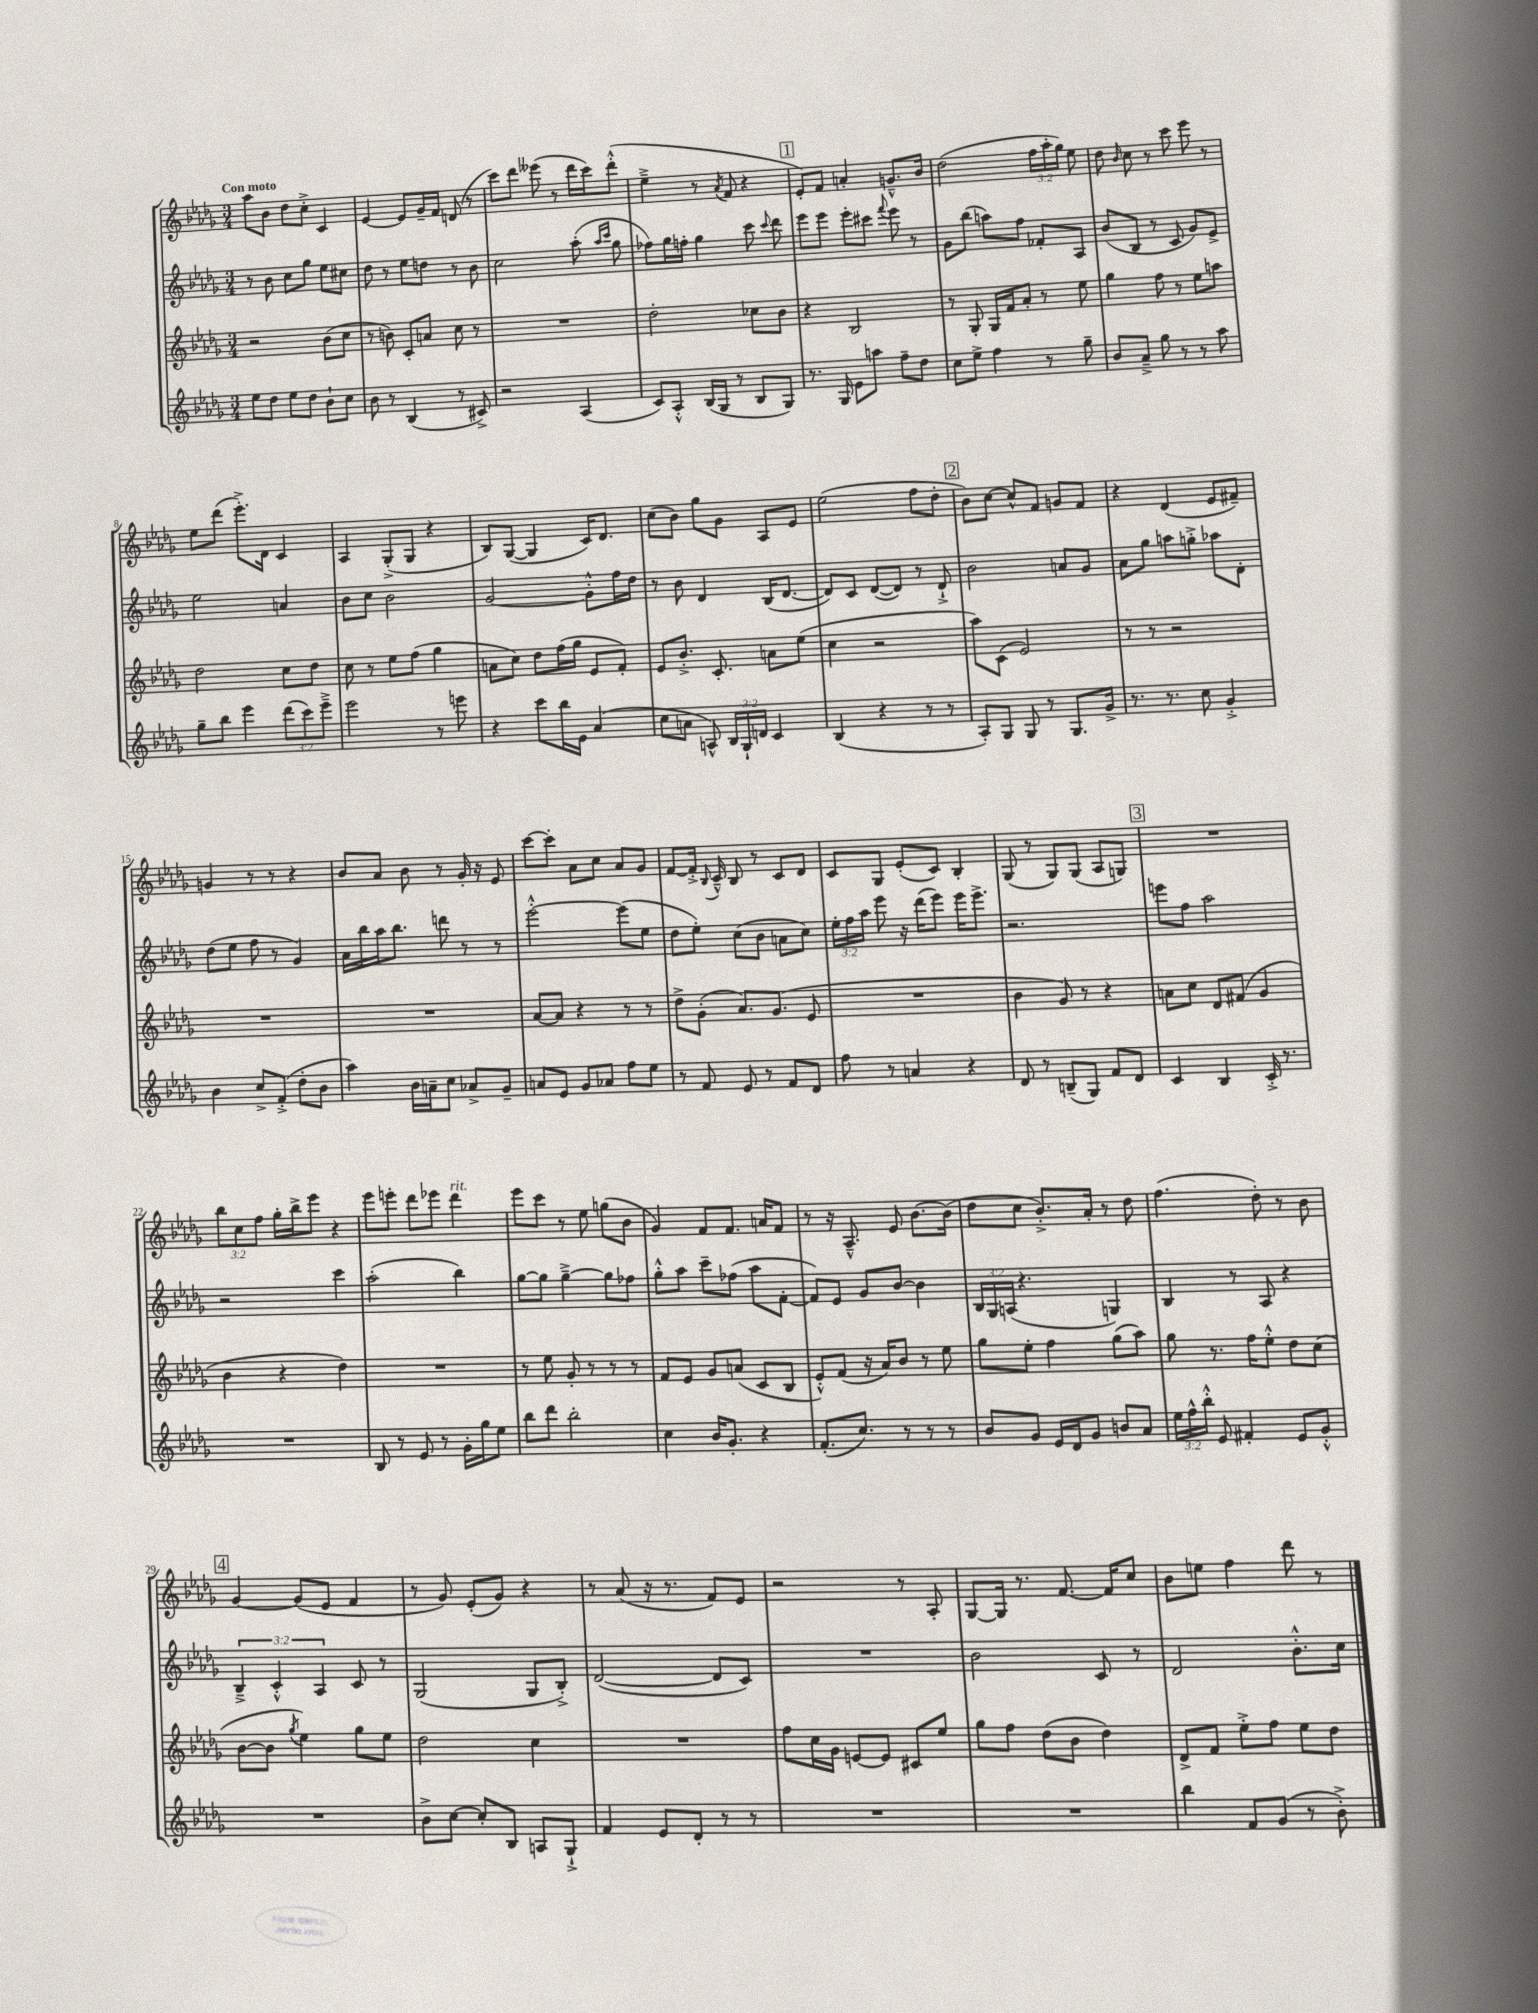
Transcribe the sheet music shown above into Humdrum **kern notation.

**kern	**kern	**kern	**kern
*staff4	*staff3	*staff2	*staff1
*clefG2	*clefG2	*clefG2	*clefG2
*k[b-e-a-d-g-]	*k[b-e-a-d-g-]	*k[b-e-a-d-g-]	*k[b-e-a-d-g-]
*M3/4	*M3/4	*M3/4	*M3/4
8ee-	2r	8r	8aa-
8dd-	.	8b-	8b-
8ee-	.	8cc	8dd-
8dd-	.	8gg-	8cc'^
8b-`	(8b-	8ee-	4c
8cc	8cc	8cc#	.
=	=	=	=
8b-	8r	8dd-	[4e-
8r	8b)	8r	.
(4B-	8c'	8ee-	8e-]
.	8a	8dd	16g-~
.	.	.	16f
8r	8cc	8r	(8d
8c#^)	8r	8b-	8r
=	=	=	=
2r	2.r	2cc	8ccc)
.	.	.	8ddd-
.	.	.	(8eee--
.	.	.	8r
(4A-	.	(8aa-'	16ddd-
.	.	.	16ccc)
.	.	16qqaa-	.
.	.	16qqccc	.
.	.	8gg-	(8ddd-'^^
=	=	=	=
8c)	2dd-'	8ff-)	4ee-~^
8A-'^^	.	16gg-	.
.	.	16ff'	.
(16B-	.	4gg-	8r
16G-	.	.	.
.	.	.	8qa-
8r	.	.	8f
8B-	8cc-	8ccc	4r
.	.	8qqccc	.
8G-)	8b-	8ddd-	.
=	=	=	=
8.r	4r	8eee-	8e-')
.	.	8eee-	8f
16G-	.	.	.
8e-	2B-	8eee-'	4a'
8aa	.	8ccc#	.
.	.	8qqfff	.
8ff~	.	8eee-	8.g~^^
8dd-	.	8r	.
.	.	.	16b-
=	=	=	=
8cc	8r	8g-	(2dd-
8ee-^	8G-'	(8bb-	.
4ff	16G-	8aa)	.
.	16f	.	.
.	8a-'	8ff	.
8r	8r	8f-'	24ff
.	.	.	24aa-'
.	.	.	24gg-)
8gg-~	8ee-	8A-	8ee-
=	=	=	=
8b-	4gg-	(8b-	8dd-
.	.	.	16qqb-
8a-~^	.	8B-	8cc
8gg-	8ff	8r	8r
8r	8r	8c	8ccc
8r	8ee-	8g-)	8eee-
8aa-	8aa	8e-^	8r
=	=	=	=
8gg-~	2dd-	2ee-	8ee-
8bb-	.	.	(8ddd-
4eee-	.	.	8.eee-'^)
.	.	.	16d-
(12ddd-	8cc	4a	4c
12ccc)	.	.	.
.	8dd-	.	.
12eee-~^	.	.	.
=	=	=	=
2eee-	8cc	8b-	4A-
.	8r	8cc	.
.	8ee-	2b-	(8G-'^
.	(8ff	.	8G-
8r	4gg-	.	4r
8eee	.	.	.
=	=	=	=
4r	8a	[2g-	8B-)
.	8cc)	.	([8G-
8ccc	8dd-	.	4G-]
16bb-	(16ff	.	.
16e-	16gg-	.	.
(4a-	8e-	8g-'^^]	16c)
.	.	.	8.d-
.	8f')	16ff	.
.	.	16dd-	.
=	=	=	=
8cc	8e-	8r	(8cc
8a	8.b-'^	8b-	8b-)
8A^^)	.	4d-	8gg-
.	8.c'	.	.
24B-	.	.	8g-
24G-`	.	.	.
24d	.	.	.
4c	8a	(16B-	8A-
.	.	[8.d-	.
.	(8ee-	.	8e-
=	=	=	=
(4B-	4cc	8d-])	(2ee-
.	.	8c	.
4r	2r	([8d-	.
.	.	8d-])	.
8r	.	8r	8ff
8r	.	8d-`^	8dd-'
=	=	=	=
8A-')	8aa-)	2b-	8b-)
8G-	(8c	.	[8cc
8G-	2e-)	.	8cc^^]
8r	.	.	8f
8.G-	.	8a	8g
.	.	8g-	8f
16g-^	.	.	.
=	=	=	=
8.r	8r	8a-	4r
.	8r	8gg-	.
8.r	.	.	.
.	2r	8aa	(4d-
8cc	.	8gg'^	.
4g-'^	.	8aa-	8e-
.	.	8d-'	8f#~)
=	=	=	=
4b-	2.r	(8dd-	4g
.	.	8ee-	.
8cc^	.	8ff	8r
(8f'^	.	8r	8r
8dd-'	.	4g-)	4r
8b-	.	.	.
=	=	=	=
4aa-)	2.r	16a-	8b-
.	.	16bb-	.
.	.	16aa-	8a-
.	.	8.bb-	.
16b-	.	.	8b-
16a~	.	.	.
8cc	.	8ddd	8r
8a-^	.	8r	16g-'
.	.	.	16r
8g-~	.	8r	8e-
=	=	=	=
8a	[8a-	[2eee-'^^	[8ccc
8e-	8a-]	.	8ccc']
8g-	4r	.	8a-
8a-	.	.	8cc
8ff	8r	(8eee-]	8a-
8ee-	8r	8ee-	8g-
=	=	=	=
8r	8dd-^	8dd-	[8f
8f	(8g-'	8ee-')	16f'^]
.	.	.	8qqB-
.	.	.	16c~^^
8e-	8.a-)	(8cc	8B-
8r	.	8b-	8r
.	(8.g-	.	.
8f	.	8a	8c
8d-	8e-	8cc)	8d-
=	=	=	=
8ff	2.r	24ee-'	8c
.	.	24ff	.
.	.	24aa-	.
8r	.	8eee-	8G-
4a	.	16r	(8e-'
.	.	(16ddd-	.
.	.	8eee-)	8c)
4r	.	16eee-	4B-'
.	.	8.eee-^	.
=	=	=	=
8d-	4b-	2.r	(8G-
8r	.	.	8r
(8B~	8g-)	.	8G-)
8G-)	8r	.	(8G-
8f	4r	.	8A-
8d-	.	.	8G)
=	=	=	=
4c	8a	8eee	2.r
.	8cc	8ff	.
4B-	8d-	2aa-	.
.	(8f#	.	.
16c'^	4g-	.	.
8.r	.	.	.
=	=	=	=
2.r	4b-	2r	12bb-
.	.	.	12cc
.	.	.	12ff
.	4r	.	16gg-'
.	.	.	16bb-^
.	.	.	8eee-
.	4dd-)	4ccc	4r
=	=	=	=
8B-	2.r	(2aa-'	8eee-
8r	.	.	8eee'
8e-	.	.	8ddd-
8r	.	.	8eee-
16g-'	.	4bb-)	4ddd-
16gg-	.	.	.
8ee-	.	.	.
=	=	=	=
8bb-	8r	[8gg-	8eee-
8ddd-	8ee-	8gg-]	8ccc
2bb-'	8g-'	[4gg-~^	8r
.	8r	.	8ee-
.	8r	8gg-]	(8gg
.	8r	8ff-	8b-
=	=	=	=
4cc	8f	8gg-'^^	4g-)
.	8e-	8aa-	.
16b-	8g-	8ccc~	8f
8.g-'	.	.	.
.	(8a	(8ff-	8.f
4r	8c	8aa-	.
.	.	.	16a
.	8B-	[8f'	8f
=	=	=	=
(8.f'	8e-'^^)	8f])	8r
.	(8f	8e-	16r
8.cc)	.	.	8.A-~^^
.	16r	8g-	.
.	16a-)	.	.
8r	8b-	[8b-	8e-
8r	8r	4b-]	[8.b-
8r	8ee-	.	.
.	.	.	(16b-]
=	=	=	=
8b-	8gg-	24B-	8dd-
.	.	24G-	.
.	.	(24A	.
8g-	8ee-'	4.r	8cc
16e-	4ff	.	8.b-'^)
16d-	.	.	.
8g-	.	.	.
.	.	.	16a-'
8b	(8gg-	4G)	8r
8a-	8aa-)	.	8dd-
=	=	=	=
24ee-	8gg-	4B-	(4.ff
24ff^^	.	.	.
24bb-'^^	.	.	.
8e-	8.r	.	.
4f#'	.	8r	.
.	16ff	.	.
.	8ee-'^^	8A-	8dd-')
8e-	8dd-	4r	8r
8g-'^^	(8cc	.	8b-
=	=	=	=
2.r	[8b-	6B-~^	[4g-
.	8b-]	.	.
.	.	6c'^^	.
.	8qgg-	.	.
.	4ee-)	.	(8g-]
.	.	6A-	.
.	.	.	8e-
.	8gg-	8c	4f
.	8ee-	8r	.
=	=	=	=
8b-^	2dd-	(2G-	8r
[8cc	.	.	8g-)
8cc']	.	.	(8e-'
8B-	.	.	8g-)
8A	4cc	8G-	4r
8G-`^	.	8B-'^)	.
=	=	=	=
4f	2.r	([2d-	8r
.	.	.	(8a-
8e-	.	.	16r
.	.	.	8.r
8d-'	.	.	.
8r	.	8d-]	8f)
8r	.	8c)	8e-
=	=	=	=
2.r	8ff	2.r	2r
.	16cc	.	.
.	16g-	.	.
.	[8e	.	.
.	8e]	.	.
.	8c#	.	8r
.	8ee-	.	8A-'
=	=	=	=
2.r	8gg-	2b-	[8G-
.	8ff	.	16G-]
.	.	.	8.r
.	(8dd-	.	.
.	8b-	.	[8.f
.	4dd-)	8c	.
.	.	.	16f]
.	.	8r	8cc
=	=	=	=
4bb-	8d-^	2d-	8b-
.	8f	.	8ee
8f	8ee-'^	.	4ff
(8g-	8ff	.	.
8r	8ee-	8.b-'^^	8ddd-
8b-'^)	8dd-	.	8r
.	.	16cc	.
==	==	==	==
*-	*-	*-	*-
